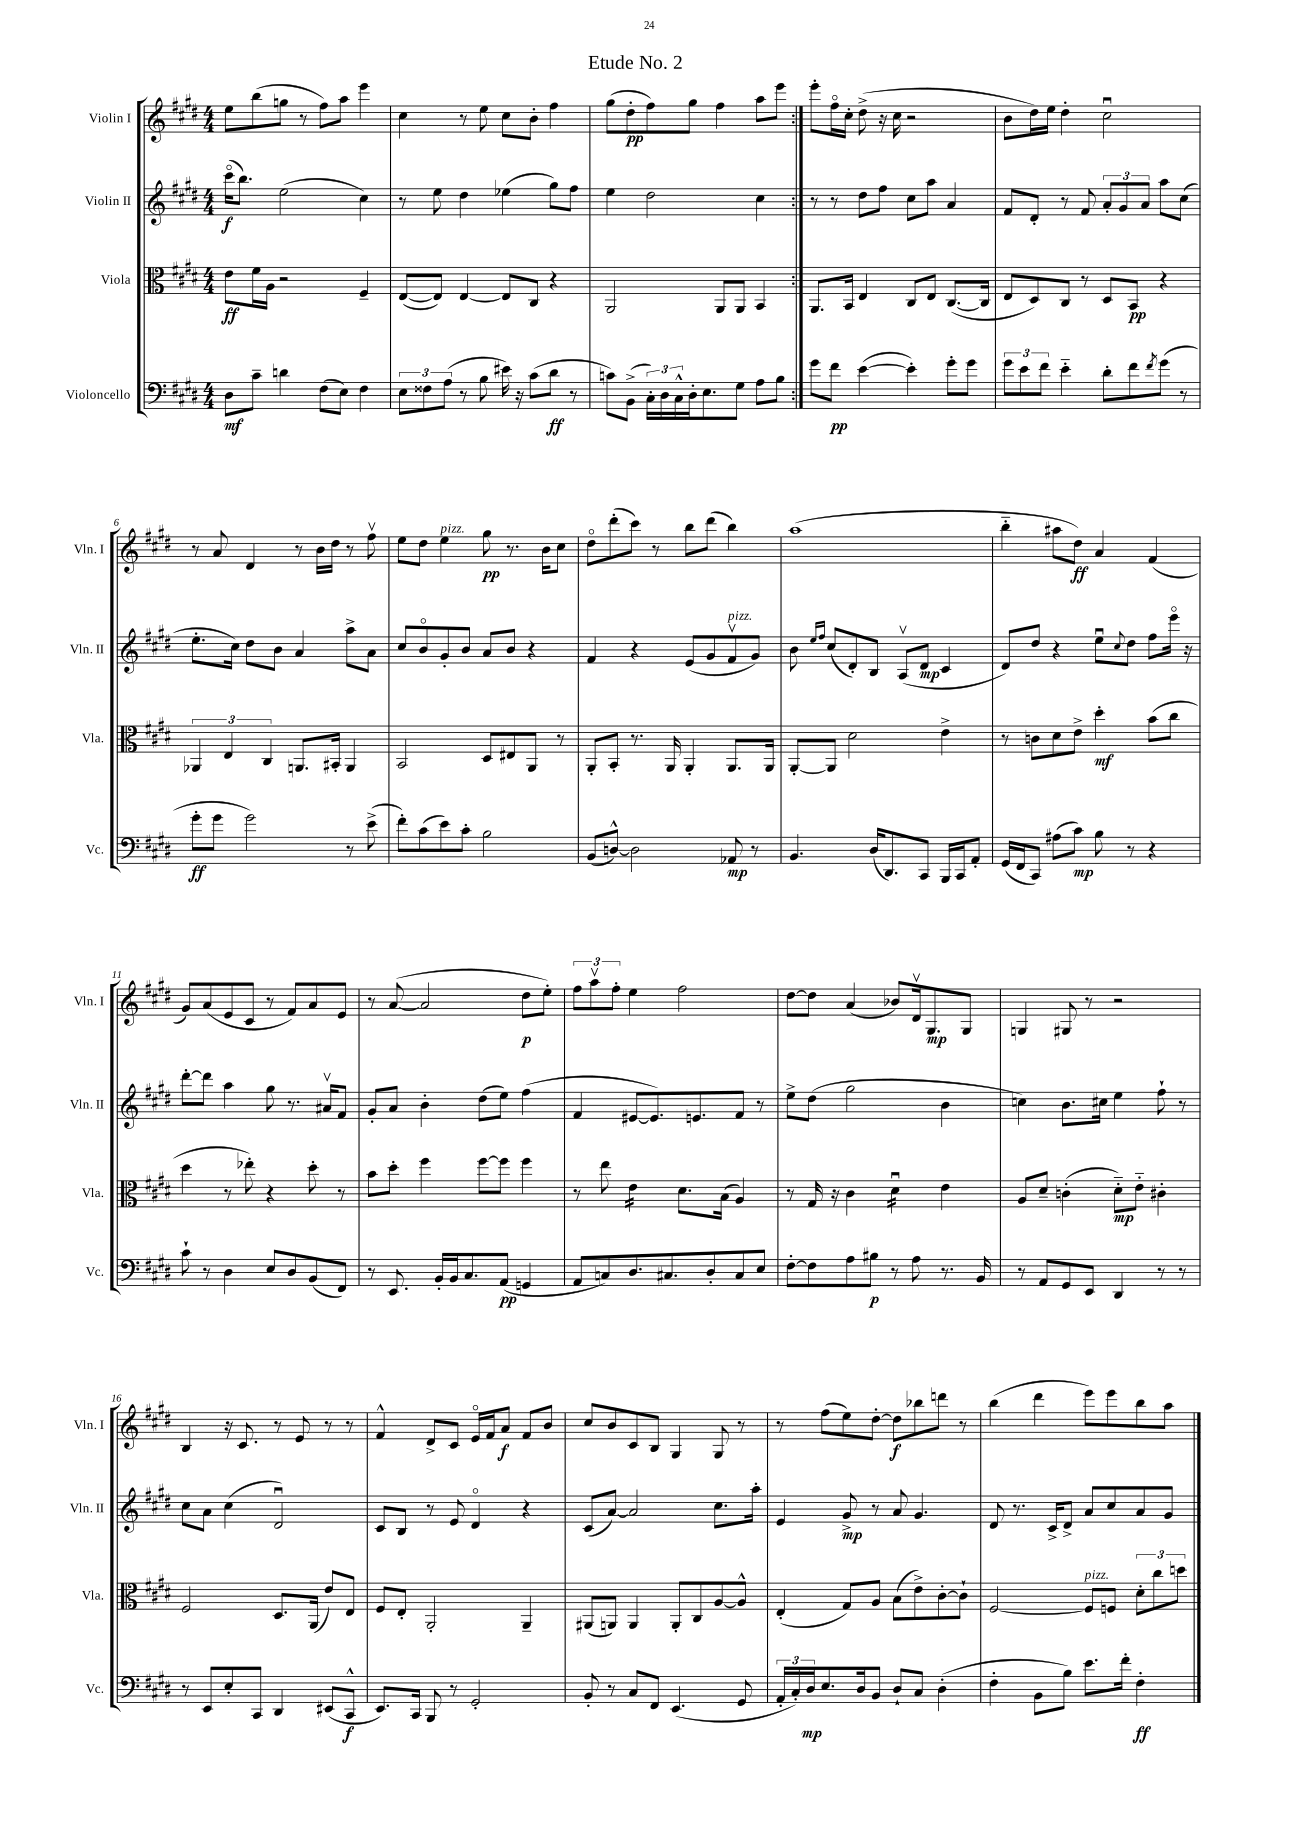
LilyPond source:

\header { title = "Etude No. 2" }
<<
\new StaffGroup <<
\new Staff = "s0" \with { instrumentName = "Violin I" shortInstrumentName = "Vln. I" } {
    \clef treble \key e \major \numericTimeSignature \time 4/4
    \repeat volta 2 { e''8 b''8( g''8 r8 fis''8) a''8 e'''4 |
    cis''4 r8 e''8 cis''8 b'8-. fis''4 |
    gis''8( dis''8-.\pp fis''8) gis''8 fis''4 a''8 e'''8 | }
    e'''8-. fis''16\flageolet cis''16-. dis''8->( r16 cis''16 r2 |
    b'8 dis''16) e''16 dis''4-. cis''2\downbow |
    r8 a'8 dis'4 r8 b'16 dis''16 r8 fis''8\upbow |
    e''8 dis''8 e''4^\markup { \italic "pizz." } gis''8\pp r8. b'16 cis''8 |
    dis''8\flageolet dis'''8-.( cis'''8) r8 b''8 dis'''8( b''4) |
    a''1( |
    b''4-_ ais''8 dis''8\ff) a'4 fis'4( |
    gis'8) a'8( e'8 cis'8 r8 fis'8) a'8 e'8 |
    r8 a'8~( a'2 dis''8\p e''8-.) |
    \tuplet 3/2 { fis''8 a''8\upbow fis''8-. } e''4 fis''2 |
    dis''8~ dis''8 a'4( bes'8) dis'16\upbow gis8.\mp gis8 |
    g4 gis8 r8 r2 |
    b4 r16 cis'8. r8 e'8 r8 r8 |
    fis'4-^ dis'8-> cis'8 e'16\flageolet fis'16 a'8\f fis'8 b'8 |
    cis''8 b'8 cis'8 b8 gis4 gis8 r8 |
    r8 fis''8( e''8) dis''8~-. dis''8\f bes''8 d'''8 r8 |
    b''4( dis'''4 e'''8) e'''8 b''8 a''8 \bar "|." |
}
\new Staff = "s1" \with { instrumentName = "Violin II" shortInstrumentName = "Vln. II" } {
    \clef treble \key e \major \numericTimeSignature \time 4/4
    \repeat volta 2 { cis'''16\flageolet\f( b''8.) e''2( cis''4) |
    r8 e''8 dis''4 ees''4( gis''8) fis''8 |
    e''4 dis''2 cis''4 | }
    r8 r8 dis''8 fis''8 cis''8 a''8 a'4 |
    fis'8 dis'8-. r8 fis'8 \tuplet 3/2 { a'8-. gis'8 a'8 } a''8 cis''8( |
    e''8.-. cis''16) dis''8 b'8 a'4 a''8-> a'8 |
    cis''8 b'8\flageolet gis'8-. b'8 a'8 b'8 r4 |
    fis'4 r4 e'8( gis'8 fis'8\upbow^\markup { \italic "pizz." } gis'8) |
    b'8 \grace { e''16 fis''16 } cis''8( dis'8-.) b8 a8\upbow( dis'8\mp cis'4 |
    dis'8) dis''8 r4 e''8\downbow \appoggiatura { cis''8 } dis''8 fis''8 e'''16\flageolet r16 |
    dis'''8~-. dis'''8 a''4 gis''8 r8. ais'16\upbow fis'8 |
    gis'8-. a'8 b'4-. dis''8( e''8) fis''4( |
    fis'4 eis'8~ eis'8.) e'8. fis'8 r8 |
    e''8-> dis''8( gis''2 b'4 |
    c''4) b'8. cis''16 e''4 fis''8-! r8 |
    cis''8 a'8 cis''4( dis'2\downbow) |
    cis'8 b8 r8 e'8 dis'4\flageolet r4 |
    cis'8( a'8~) a'2 cis''8. a''16-. |
    e'4 gis'8->\mp r8 a'8 gis'4. |
    dis'8 r8. cis'16-> dis'8-> a'8 cis''8 a'8 gis'8 \bar "|." |
}
\new Staff = "s2" \with { instrumentName = "Viola" shortInstrumentName = "Vla." } {
    \clef alto \key e \major \numericTimeSignature \time 4/4
    \repeat volta 2 { e'8\ff fis'16 a16 r2 fis4-- |
    e8~( e8) e4~ e8 cis8 r4 |
    a,2 a,8 a,8 b,4 | }
    a,8. b,16 e4 cis8 e8 cis8.~( cis16 |
    e8 dis8) cis8 r8 dis8 b,8\pp r4 |
    \tuplet 3/2 { aes,4 e4 cis4 } a,8. bis,16-. a,4 |
    b,2 dis8 eis8 a,8 r8 |
    a,8-. b,8-. r8. a,16 a,4-. a,8. a,16 |
    a,8~-. a,8 dis'2 e'4-> |
    r8 c'8 dis'8 e'8-> dis''4-.\mf b'8( cis''8 |
    dis''4 r8 ees''8-.) r4 dis''8-. r8 |
    b'8 dis''8-. fis''4 fis''8~ fis''8 fis''4 |
    r8 e''8 e'4:16 dis'8. b16( a4) |
    r8 gis16 r16 cis'4 dis'4:16\downbow e'4 |
    a8 dis'8-- c'4-.( dis'8-_\mp) e'8-_ cis'4-. |
    fis2 dis8. a,16( e'8) e8 |
    fis8 e8-. a,2-. a,4-- |
    ais,8( a,8) a,4 a,8-. cis8 a8~ a8-^ |
    e4-.( gis8) a8 b8( e'8->) cis'8~-. cis'8-! |
    fis2~ fis8^\markup { \italic "pizz." } f8 \tuplet 3/2 { dis'8-. cis''8 d''8 } \bar "|." |
}
\new Staff = "s3" \with { instrumentName = "Violoncello" shortInstrumentName = "Vc." } {
    \clef bass \key e \major \numericTimeSignature \time 4/4
    \repeat volta 2 { dis8\mf cis'8-- d'4 fis8( e8) fis4 |
    \tuplet 3/2 { e8 fisis8 a8( } r8 b8 eis'16) r16 cis'8( dis'8\ff r8 |
    c'8) b,8->( \tuplet 3/2 { cis16-.) dis16 cis16-^ } dis16-. e8. gis8 a8 b8 | }
    gis'8 fis'8\pp e'4~( e'4-.) gis'8-. gis'8 |
    \tuplet 3/2 { gis'8 e'8 fis'8 } e'4-_ dis'8-. fis'8 \acciaccatura { fis'8 } gis'8( r8 |
    gis'8-.\ff gis'8 gis'2) r8 e'8->( |
    fis'8-.) cis'8( e'8) cis'8-. b2 |
    b,8( d8~-^) d2 aes,8\mp r8 |
    b,4. dis16( dis,8.) cis,8 b,,16 cis,16 a,8-. |
    gis,16( fis,16 cis,8) ais8( cis'8\mp) b8 r8 r4 |
    cis'8-! r8 dis4 e8 dis8 b,8( fis,8) |
    r8 e,8. b,16-. b,16 cis8. a,8\pp( g,4 |
    a,8 c8) dis8. cis8. dis8-. cis8 e8 |
    fis8~-. fis8 a8 bis8\p r8 a8 r8. b,16 |
    r8 a,8 gis,8 e,8 dis,4 r8 r8 |
    r8 e,8 e8-. cis,8 dis,4 eis,8( cis,8-^\f |
    e,8.) cis,16 b,,8 r8 gis,2-. |
    b,8-. r8 cis8 fis,8 e,4.( gis,8 |
    \tuplet 3/2 { a,16-. cis16-.) dis16\mp } e8. dis16 b,8 dis8-! cis8 dis4-.( |
    fis4-. b,8 b8) e'8. fis'16-. fis4-.\ff \bar "|." |
}
>>
>>
